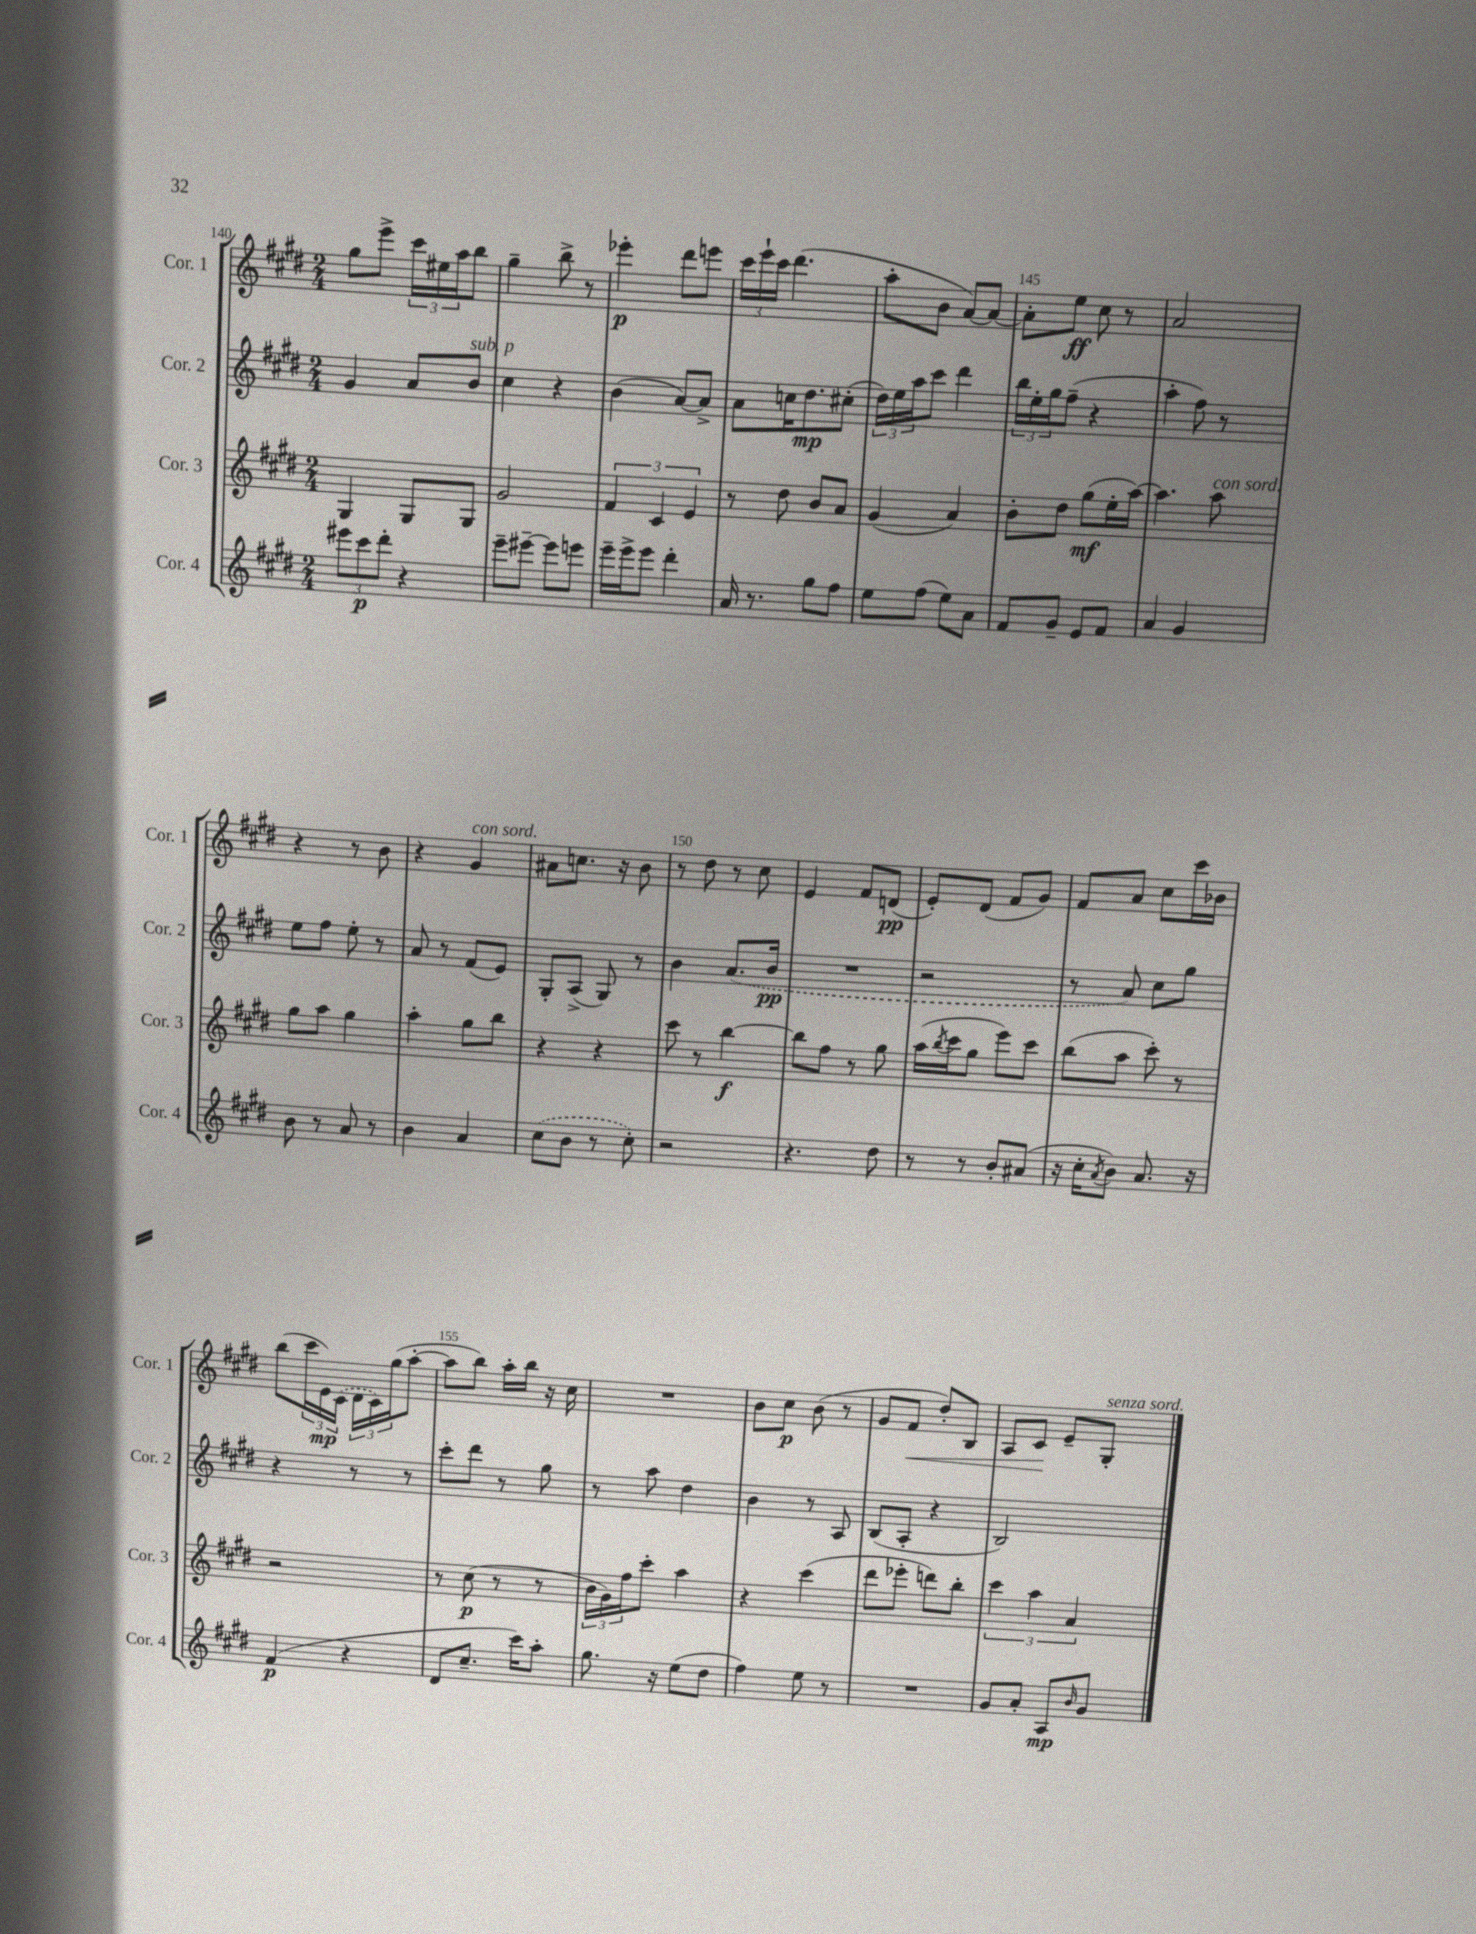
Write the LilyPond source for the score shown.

<<
\new StaffGroup <<
\new Staff = "s0" \with { instrumentName = "Cor. 1" shortInstrumentName = "Cor. 1" } {
    \clef treble \key e \major \numericTimeSignature \time 2/4
    gis''8 e'''8-> \tuplet 3/2 { cis'''16 eis''16 a''16 } b''8 |
    gis''4-- b''8-> r8 |
    ees'''4-.\p dis'''8 e'''8 |
    \tuplet 3/2 { cis'''16 e'''16-! cis'''16 } dis'''4.( |
    a''8-. b'8 a'8~) a'8~ |
    a'8-. e''8\ff cis''8 r8 |
    a'2 |
    r4 r8 b'8 |
    r4 gis'4^\markup { \italic "con sord." } |
    ais'8 c''8. r16 b'8 |
    r8 dis''8 r8 cis''8 |
    e'4 fis'8 d'8\pp( |
    e'8-.) dis'8( fis'8 gis'8) |
    fis'8 a'8 cis''8 cis'''16 bes'16 |
    b''8( \tuplet 3/2 { cis'''16 e'16\mp) \once \slurDashed cis'16( } \tuplet 3/2 { dis'16 cis'16) gis''16( } a''8~-. |
    a''8 b''8) a''16-. b''16 r16 cis''16 |
    R2 |
    b'8 cis''8\p b'8( r8 |
    gis'8 fis'8\< dis''8-.) b8 |
    a8 cis'8\! e'8-- gis8-.^\markup { \italic "senza sord." } \bar "|." |
}
\new Staff = "s1" \with { instrumentName = "Cor. 2" shortInstrumentName = "Cor. 2" } {
    \clef treble \key e \major \numericTimeSignature \time 2/4
    gis'4 a'8 b'8^\markup { \italic "sub. p" } |
    cis''4 r4 |
    b'4( a'8~) a'8-> |
    a'8 c''16 dis''8.\mp cis''8-.( |
    \tuplet 3/2 { dis''16) e''16 a''16 } cis'''8 dis'''4 |
    \tuplet 3/2 { b''16 e''16-. gis''16 } fis''8--( r4 |
    a''4-. fis''8) r8 |
    e''8 fis''8 e''8-. r8 |
    a'8 r8 fis'8( e'8) |
    gis8-. a8->( gis8) r8 |
    b'4 \once \slurDashed a'8.( b'16\pp |
    R2 |
    r2 |
    r8 a'8) cis''8 gis''8 |
    r4 r8 r8 |
    cis'''8-. dis'''8 r8 gis''8 |
    r8 a''8 dis''4 |
    b'4 r8 a8 |
    b8( a8-. r4 |
    b2) \bar "|." |
}
\new Staff = "s2" \with { instrumentName = "Cor. 3" shortInstrumentName = "Cor. 3" } {
    \clef treble \key e \major \numericTimeSignature \time 2/4
    gis4 gis8 gis8 |
    gis'2 |
    \tuplet 3/2 { fis'4 cis'4 e'4 } |
    r8 dis''8 b'8 a'8 |
    gis'4( a'4) |
    b'8-. dis''8 gis''8\mf( e''16-. a''16~) |
    a''4. a''8^\markup { \italic "con sord." } |
    gis''8 a''8 gis''4 |
    a''4-. gis''8 b''8 |
    r4 r4 |
    cis'''8 r8 b''4~\f |
    b''8 fis''8 r8 gis''8 |
    a''16( \acciaccatura { b''8 } cis'''16 gis''8 e'''8) cis'''8 |
    b''8( a''8 cis'''8-.) r8 |
    r2 |
    r8 cis''8\p( r8 r8 |
    \tuplet 3/2 { b'16 gis'16) fis''16 } cis'''8-. a''4 |
    r4 cis'''4( |
    dis'''8 ees'''8-. d'''8) b''8-. |
    \tuplet 3/2 { cis'''4 a''4 a'4 } \bar "|." |
}
\new Staff = "s3" \with { instrumentName = "Cor. 4" shortInstrumentName = "Cor. 4" } {
    \clef treble \key e \major \numericTimeSignature \time 2/4
    \tuplet 3/2 { eis'''8 cis'''8\p dis'''8-. } r4 |
    e'''8-- eis'''8~-- eis'''8 e'''8 |
    e'''16-- e'''16-> e'''8 dis'''4-. |
    a'16 r8. gis''8 fis''8 |
    e''8 fis''8( e''8) a'8 |
    fis'8 gis'8-- e'8 fis'8 |
    a'4 gis'4 |
    b'8 r8 a'8 r8 |
    b'4 a'4 |
    \once \slurDashed cis''8( b'8 r8 cis''8-.) |
    r2 |
    r4. dis''8 |
    r8 r8 b'8-. ais'8( |
    r16 cis''16-. \acciaccatura { a'8 } b'8) a'8. r16 |
    fis'4\p( r4 |
    dis'8 cis''8.-- cis'''16) a''8-. |
    gis''8. r16 e''8( dis''8 |
    fis''4) e''8 r8 |
    R2 |
    gis'8 a'8-. a8\mp \grace { b'16 } gis'8 \bar "|." |
}
>>
>>
\layout { \context { \Score currentBarNumber = #140 \override BarNumber.break-visibility = ##(#f #t #t) barNumberVisibility = #(every-nth-bar-number-visible 5) } }
